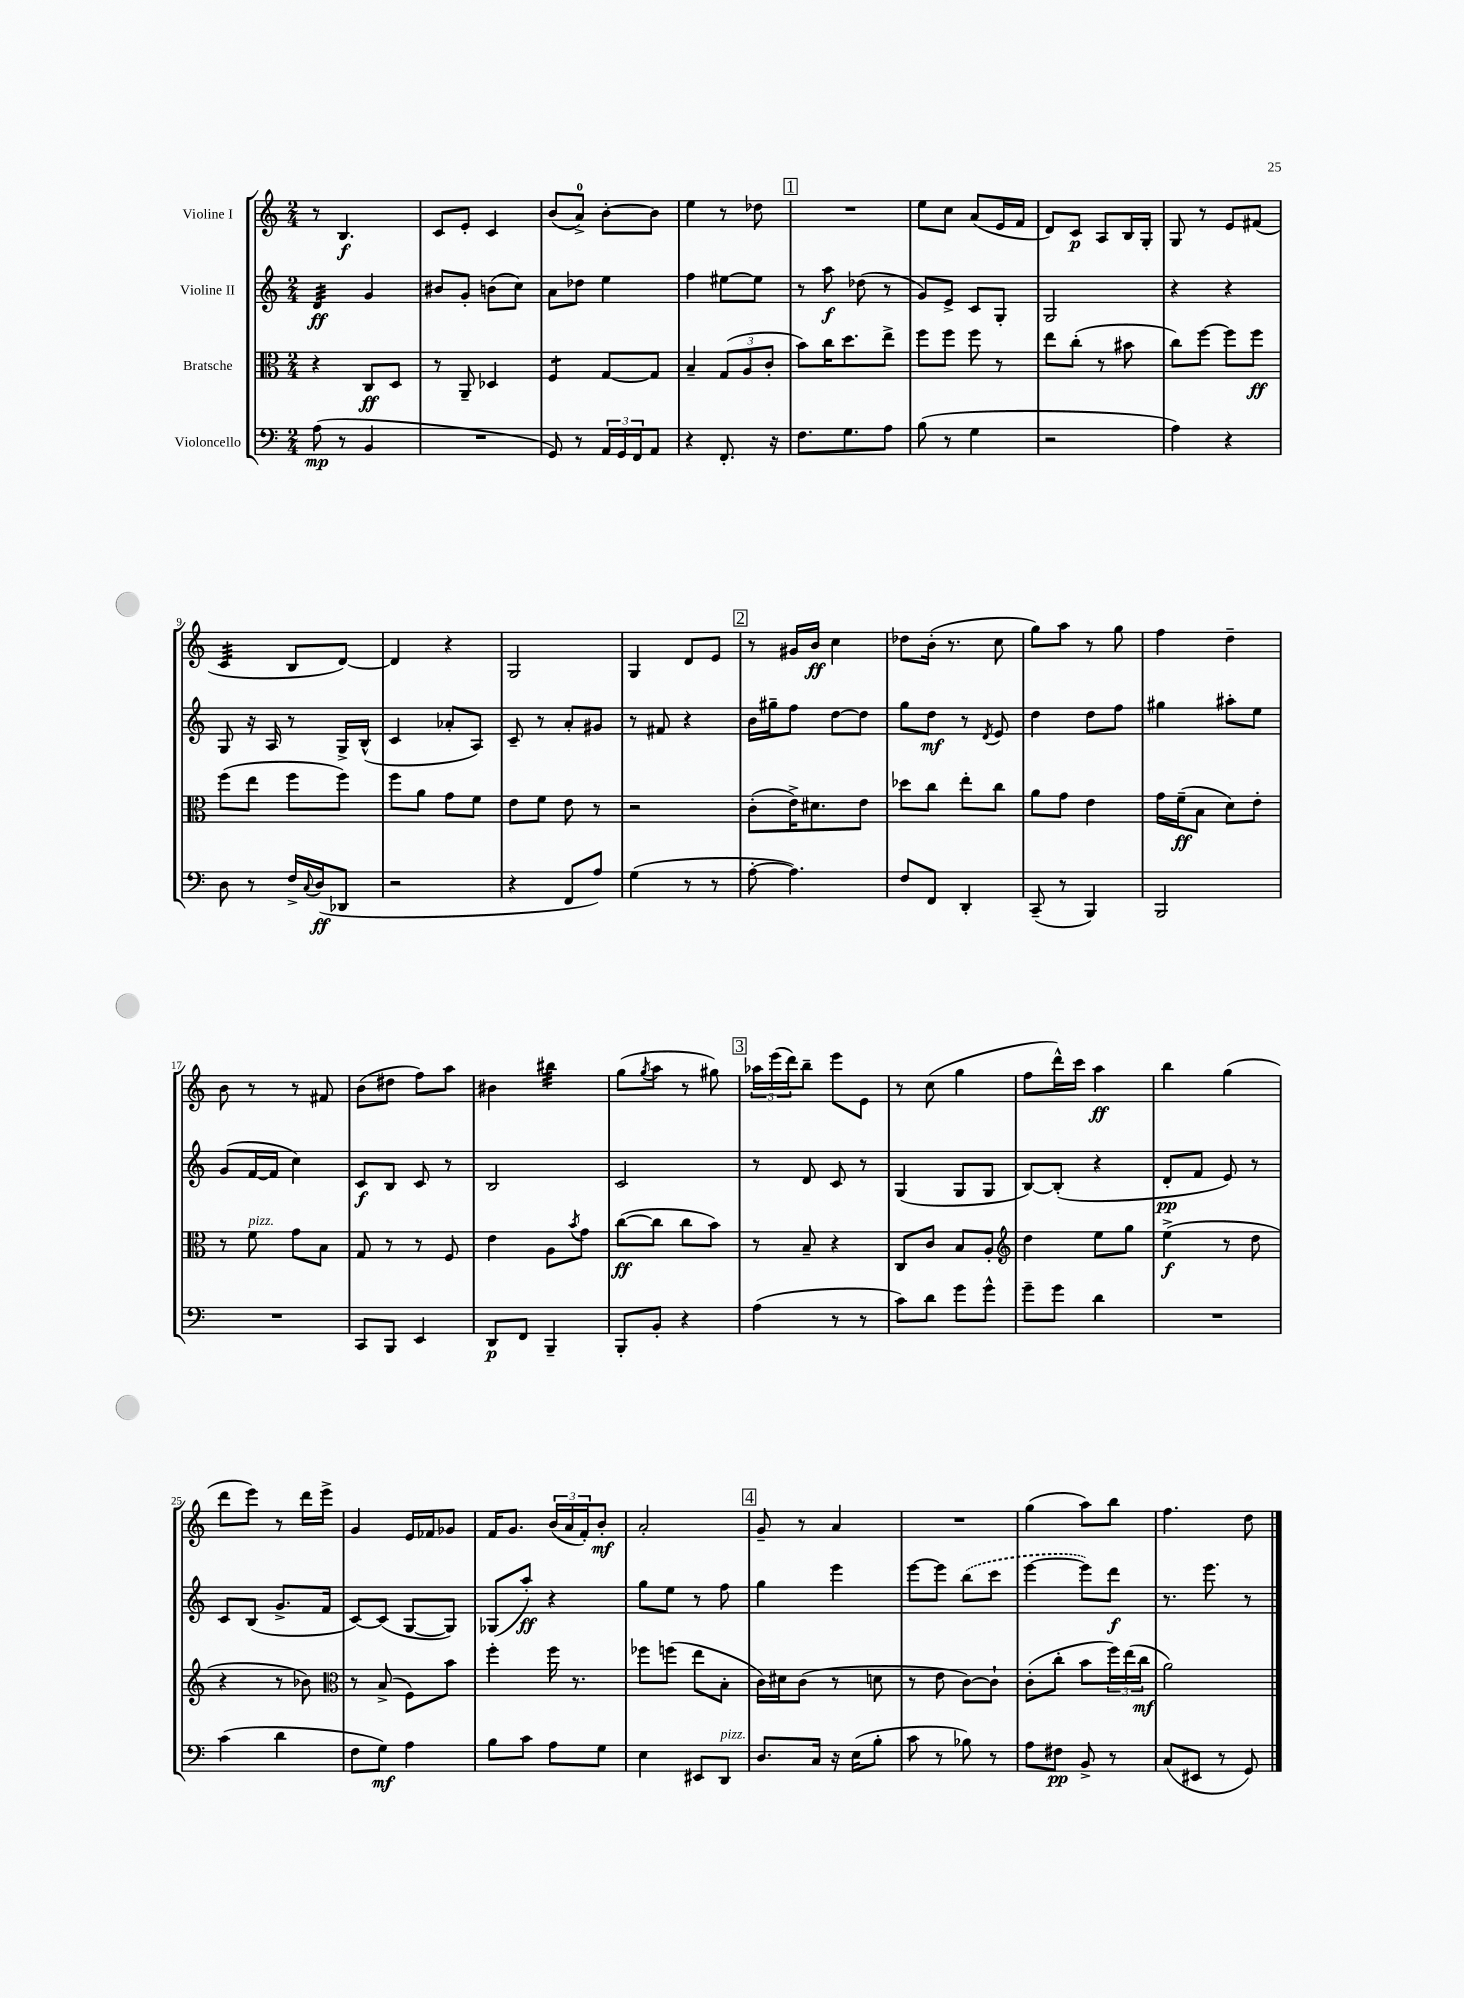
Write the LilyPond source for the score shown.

<<
\new StaffGroup <<
\new Staff = "s0" \with { instrumentName = "Violine I" } {
    \clef treble \key c \major \numericTimeSignature \time 2/4
    r8 b4.\f |
    c'8 e'8-. c'4 |
    b'8( a'8-0->) b'8~-. b'8 |
    e''4 r8 des''8 |
    \mark \markup { \box "1" } R2 |
    e''8 c''8 a'8( e'16 f'16 |
    d'8) c'8\p a8 b16 g16-. |
    g8 r8 e'8 fis'8( |
    c'4:32 b8 d'8~) |
    d'4 r4 |
    g2 |
    g4 d'8 e'8 |
    \mark \markup { \box "2" } r8 gis'16 b'16\ff c''4 |
    des''8 b'16-.( r8. c''8 |
    g''8) a''8 r8 g''8 |
    f''4 d''4-- |
    b'8 r8 r8 fis'8 |
    b'8( dis''8 f''8) a''8 |
    bis'4 bis''4:32 |
    g''8( \acciaccatura { g''8 } a''8 r8 gis''8) |
    \mark \markup { \box "3" } \tuplet 3/2 { aes''16 e'''16( d'''16) } b''8-- e'''8 e'8 |
    r8 c''8( g''4 |
    f''8 d'''16-^) c'''16 a''4\ff |
    b''4 g''4( |
    d'''8 e'''8) r8 d'''16 e'''16-> |
    g'4 e'16 fes'16 ges'8 |
    f'16 g'8. \tuplet 3/2 { b'16( a'16 f'16-.) } b'8-.\mf |
    a'2-. |
    \mark \markup { \box "4" } g'8-- r8 a'4 |
    R2 |
    g''4( a''8) b''8 |
    f''4. d''8 \bar "|." |
}
\new Staff = "s1" \with { instrumentName = "Violine II" } {
    \clef treble \key c \major \numericTimeSignature \time 2/4
    d'4:32\ff g'4 |
    bis'8 g'8-. b'8( c''8) |
    a'8 des''8 e''4 |
    f''4 eis''8~ eis''8 |
    \mark \markup { \box "1" } r8 a''8\f des''8( r8 |
    g'8) e'8-> c'8 g8-. |
    g2 |
    r4 r4 |
    g8 r16 a16 r8 g16-> b16-^( |
    c'4 aes'8-. a8) |
    c'8-- r8 a'8-. gis'8 |
    r8 fis'8 r4 |
    \mark \markup { \box "2" } b'16 gis''16-- f''8 d''8~ d''8 |
    g''8 d''8\mf r8 \acciaccatura { d'8 } e'8 |
    d''4 d''8 f''8 |
    gis''4 ais''8-. e''8 |
    g'8( f'16~ f'16 c''4) |
    c'8\f b8 c'8 r8 |
    b2 |
    c'2 |
    \mark \markup { \box "3" } r8 d'8 c'8 r8 |
    g4( g8 g8 |
    b8~) b8-.( r4 |
    d'8-.\pp f'8 e'8) r8 |
    c'8 b8( g'8.-> f'16 |
    c'8~) c'8( g8~ g8) |
    ges8( a''8-.\ff) r4 |
    g''8 e''8 r8 f''8 |
    \mark \markup { \box "4" } g''4 e'''4 |
    e'''8~ e'''8 \once \slurDashed b''8( c'''8 |
    e'''4~ e'''8) d'''8\f |
    r8. e'''8. r8 \bar "|." |
}
\new Staff = "s2" \with { instrumentName = "Bratsche" } {
    \clef alto \key c \major \numericTimeSignature \time 2/4
    r4 c8\ff d8 |
    r8 a,8-- des4 |
    f4:8 g8~ g8 |
    b4-- \tuplet 3/2 { g8( a8 c'8-. } |
    \mark \markup { \box "1" } b'8) c''16 d''8. e''8-> |
    f''8 f''8 f''8 r8 |
    e''8 c''8-.( r8 bis'8 |
    c''8) f''8~ f''8 f''8\ff |
    f''8( e''8 f''8 f''8) |
    f''8 a'8 g'8 f'8 |
    e'8 f'8 e'8 r8 |
    r2 |
    \mark \markup { \box "2" } c'8-.( e'16->) dis'8. e'8 |
    des''8 c''8 e''8-. c''8 |
    a'8 g'8 e'4 |
    g'16 f'16--\ff( b8 d'8) e'8-. |
    r8 f'8^\markup { \italic "pizz." } g'8 b8 |
    g8 r8 r8 f8 |
    e'4 a8 \acciaccatura { b'8 } g'8 |
    c''8~\ff( c''8 c''8 b'8) |
    \mark \markup { \box "3" } r8 b8-- r4 |
    c8 c'8 b8 a8-. |
    \clef treble d''4 e''8 g''8 |
    e''4->\f( r8 d''8 |
    r4 r8 bes'8) |
    \clef alto r8 b8->( f8) b'8 |
    f''4-. f''16 r8. |
    fes''8 f''8( e''8 b8-. |
    \mark \markup { \box "4" } c'16) dis'16 c'8( r8 d'8 |
    r8 e'8 c'8~) c'8-! |
    c'8-.( c''8-. b'8 \tuplet 3/2 { f''16) e''16( c''16\mf } |
    a'2) \bar "|." |
}
\new Staff = "s3" \with { instrumentName = "Violoncello" } {
    \clef bass \key c \major \numericTimeSignature \time 2/4
    a8\mp( r8 b,4 |
    R2 |
    g,8) r8 \tuplet 3/2 { a,16 g,16 f,16 } a,8 |
    r4 f,8.-. r16 |
    \mark \markup { \box "1" } f8. g8. a8 |
    b8( r8 g4 |
    r2 |
    a4) r4 |
    d8 r8 f16-> \appoggiatura { c8 } d16\ff( des,8 |
    r2 |
    r4 f,8 a8) |
    g4( r8 r8 |
    \mark \markup { \box "2" } a8~-. a4.) |
    f8 f,8 d,4-. |
    c,8--( r8 b,,4) |
    b,,2 |
    R2 |
    c,8 b,,8 e,4 |
    d,8\p f,8 b,,4-- |
    b,,8-. b,8-. r4 |
    \mark \markup { \box "3" } a4( r8 r8 |
    c'8) d'8 g'8 g'8-^ |
    g'8-- g'8 d'4 |
    R2 |
    c'4( d'4 |
    f8 g8\mf) a4 |
    b8 c'8 a8 g8 |
    e4 eis,8 d,8^\markup { \italic "pizz." } |
    \mark \markup { \box "4" } d8. c16 r16 e16( b8-. |
    c'8 r8 bes8) r8 |
    a8 fis8\pp b,8-> r8 |
    c8( eis,8 r8 g,8) \bar "|." |
}
>>
>>
